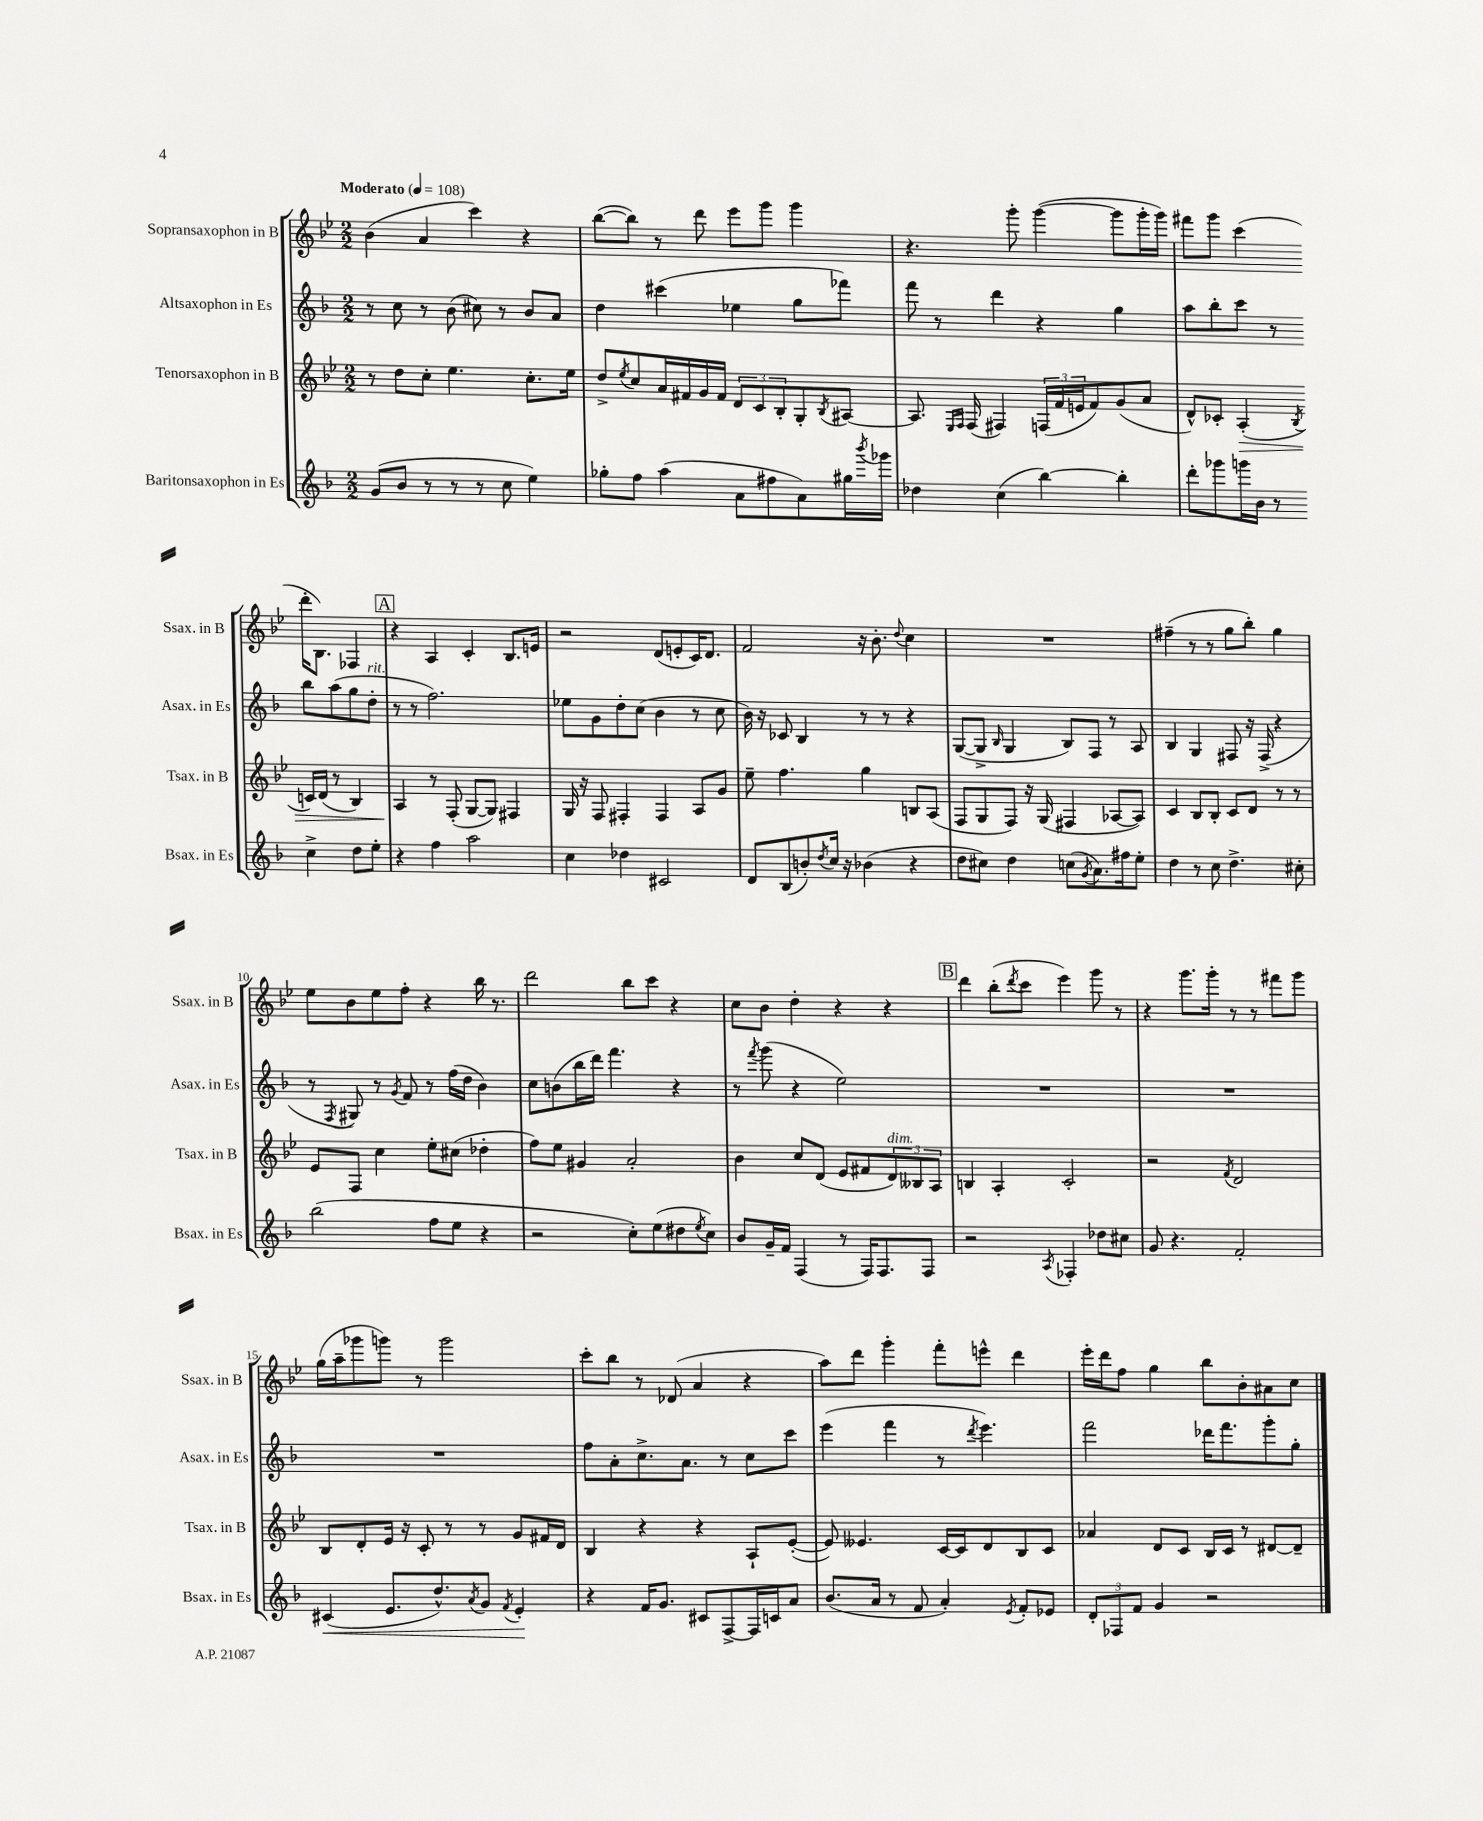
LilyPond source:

<<
\new StaffGroup <<
\new Staff = "s0" \with { instrumentName = "Sopransaxophon in B" shortInstrumentName = "Ssax. in B" } {
    \clef treble \key bes \major \numericTimeSignature \time 2/2 \tempo "Moderato" 4 = 108
    bes'4( a'4 c'''4) r4 |
    bes''8~( bes''8) r8 d'''8 ees'''8 g'''8 g'''4 |
    r4. g'''8-. g'''4~( g'''8 g'''16-. g'''16) |
    fis'''8 g'''8 c'''4( d'''16-. bes8.) fes4 |
    \mark \markup { \box "A" } r4 a4 c'4-. bes8. e'16 |
    r2 d'8( e'8-. c'16) d'8. |
    f'2 r16 bes'8.-. \appoggiatura { d''8 } c''4 |
    R1 |
    fis''4--( r8 r8 g''8 bes''8-.) g''4 |
    ees''8 bes'8 ees''8 f''8-. r4 bes''16 r8. |
    d'''2 bes''8 c'''8 r4 |
    c''8 bes'8 d''4-. r4 r4 |
    \mark \markup { \box "B" } d'''4 bes''8-.( \acciaccatura { d'''8 } c'''8 ees'''4) g'''8 r8 |
    r4 g'''8. g'''16-. r8 r8 fis'''8 g'''8 |
    g''16( a''16-- ges'''8 g'''8) r8 g'''2 |
    c'''8-. bes''8 r8 des'8( a'4 r4 |
    a''8) d'''8 g'''4-. f'''8-. e'''8-^ d'''4 |
    ees'''16-. d'''16 f''8 g''4 bes''8 bes'8-. ais'8 c''8 \bar "|." |
}
\new Staff = "s1" \with { instrumentName = "Altsaxophon in Es" shortInstrumentName = "Asax. in Es" } {
    \clef treble \key f \major \numericTimeSignature \time 2/2
    r8 c''8 r8 bes'8( cis''8) r8 bes'8 a'8 |
    d''4 cis'''4( ees''4 g''8 fes'''8) |
    f'''8 r8 d'''4 r4 g''4 |
    a''8 bes''8-. c'''8 r8 bes''8 a''8( g''8 d''8-.^\markup { \italic "rit." } |
    \mark \markup { \box "A" } r8 r8 f''2.) |
    ees''8 g'8 d''8-. c''8( bes'4 r8 c''8 |
    bes'16) r16 ces'8 bes4 r8 r8 r4 |
    g8~( g8-> \grace { bes16 } g4 bes8) f8 r8 a8 |
    bes4 g4 fis8 r16 fis16->( r4 |
    r8 \acciaccatura { f8 } gis8) r8 \acciaccatura { g'8 } f'8 r8 f''16( d''16 bes'4) |
    c''8 b'8( bes''16 d'''16) f'''4. r4 |
    r8 \acciaccatura { f'''8 } g'''8( r4 e''2) |
    \mark \markup { \box "B" } R1 |
    R1 |
    R1 |
    f''8 a'8-. c''8.-> a'8. r8 c''8 c'''8 |
    e'''4( f'''4 r8 \acciaccatura { d'''8 } e'''4.) |
    f'''2 des'''16 f'''8. g'''8-. g''8-. \bar "|." |
}
\new Staff = "s2" \with { instrumentName = "Tenorsaxophon in B" shortInstrumentName = "Tsax. in B" } {
    \clef treble \key bes \major \numericTimeSignature \time 2/2
    r8 d''8 c''8-. ees''4. c''8.-. ees''16 |
    d''8-> \acciaccatura { ees''8 } c''8 a'16 fis'16 g'16 fis'16 \tuplet 3/2 { d'8 c'8 bes8-. } g8-. \acciaccatura { bes8 } ais8~ |
    ais8. \grace { ees16 f16 } f16( fis4) \tuplet 3/2 { f16( f'16 e'16 } f'8) g'8( a'8 |
    d'8-^) ces'8-. a4-.\>( \acciaccatura { bes8 } c'16) d'16( r8 bes4) |
    \mark \markup { \box "A" } a4\! r8 f8-.( g8~ g8) fis4 |
    g16 r16 f8 fis4-. fis4 a8 g'8 |
    ees''8-- f''4. g''4 b8 a8( |
    f8 g8 f8) r16 g16( fis4 aes8~ aes8) |
    c'4 bes8 bes8-. c'8 d'8 r8 r8 |
    ees'8 f8 c''4 ees''8-. cis''8( des''4-. |
    f''8) ees''8 gis'4 a'2-. |
    bes'4 c''8 d'8( ees'8 fis'8 \tuplet 3/2 { d'8^\markup { \italic "dim." }) beses8 a8 } |
    \mark \markup { \box "B" } b4 a4-. c'2-. |
    r2 \acciaccatura { f'8 } d'2 |
    bes8 d'8-. ees'16 r16 c'8-. r8 r8 g'8 fis'16 d'16 |
    bes4 r4 r4 a8-! ees'8~-.( |
    ees'8) eeses'4. c'16~ c'16 d'8 bes8 c'8 |
    aes'4 d'8 c'8 bes16 c'16 r8 dis'8~ dis'8-- \bar "|." |
}
\new Staff = "s3" \with { instrumentName = "Baritonsaxophon in Es" shortInstrumentName = "Bsax. in Es" } {
    \clef treble \key f \major \numericTimeSignature \time 2/2
    g'8( bes'8 r8 r8 r8 c''8 e''4) |
    ges''8-. f''8 a''4( a'8 fis''8 a'8) gis''16 \acciaccatura { bes'''8 } ges'''16 |
    des''4 c''4( bes''4~) bes''4-. |
    d'''8-. ges'''8 g'''16 bes'16 r8 c''4-> d''8 e''8-. |
    \mark \markup { \box "A" } r4 f''4 a''2 |
    c''4 des''4 cis'2 |
    d'8 bes8( b'8-.) \acciaccatura { d''8 } c''16 r16 bes'4( r4 |
    d''8 cis''8) d''4 c''8( \acciaccatura { g'8 } a'8.) fis''16 e''8-. |
    d''4 r8 c''8 d''4.-> cis''8-. |
    bes''2( f''8 e''8 r4 |
    r2 c''8-.) e''8( dis''8 \acciaccatura { e''8 } c''8) |
    bes'8 g'16-- f'16 f4( r8 f16) f8. f8 |
    \mark \markup { \box "B" } r2 \acciaccatura { a8 } fes4-. des''8 cis''8 |
    g'8 r4. f'2-. |
    cis'4\<( e'8. d''8.-^) \acciaccatura { a'8 } g'8 \acciaccatura { f'8 } e'4-.\! |
    r4 f'16 g'8. cis'8 f8~-> f16 c'16 a'8 |
    bes'8.( a'16 r8 f'8 a'4-.) \acciaccatura { e'8 } f'8-. ees'8 |
    \tuplet 3/2 { d'8-. fes8 f'8 } g'4 r2 \bar "|." |
}
>>
>>
